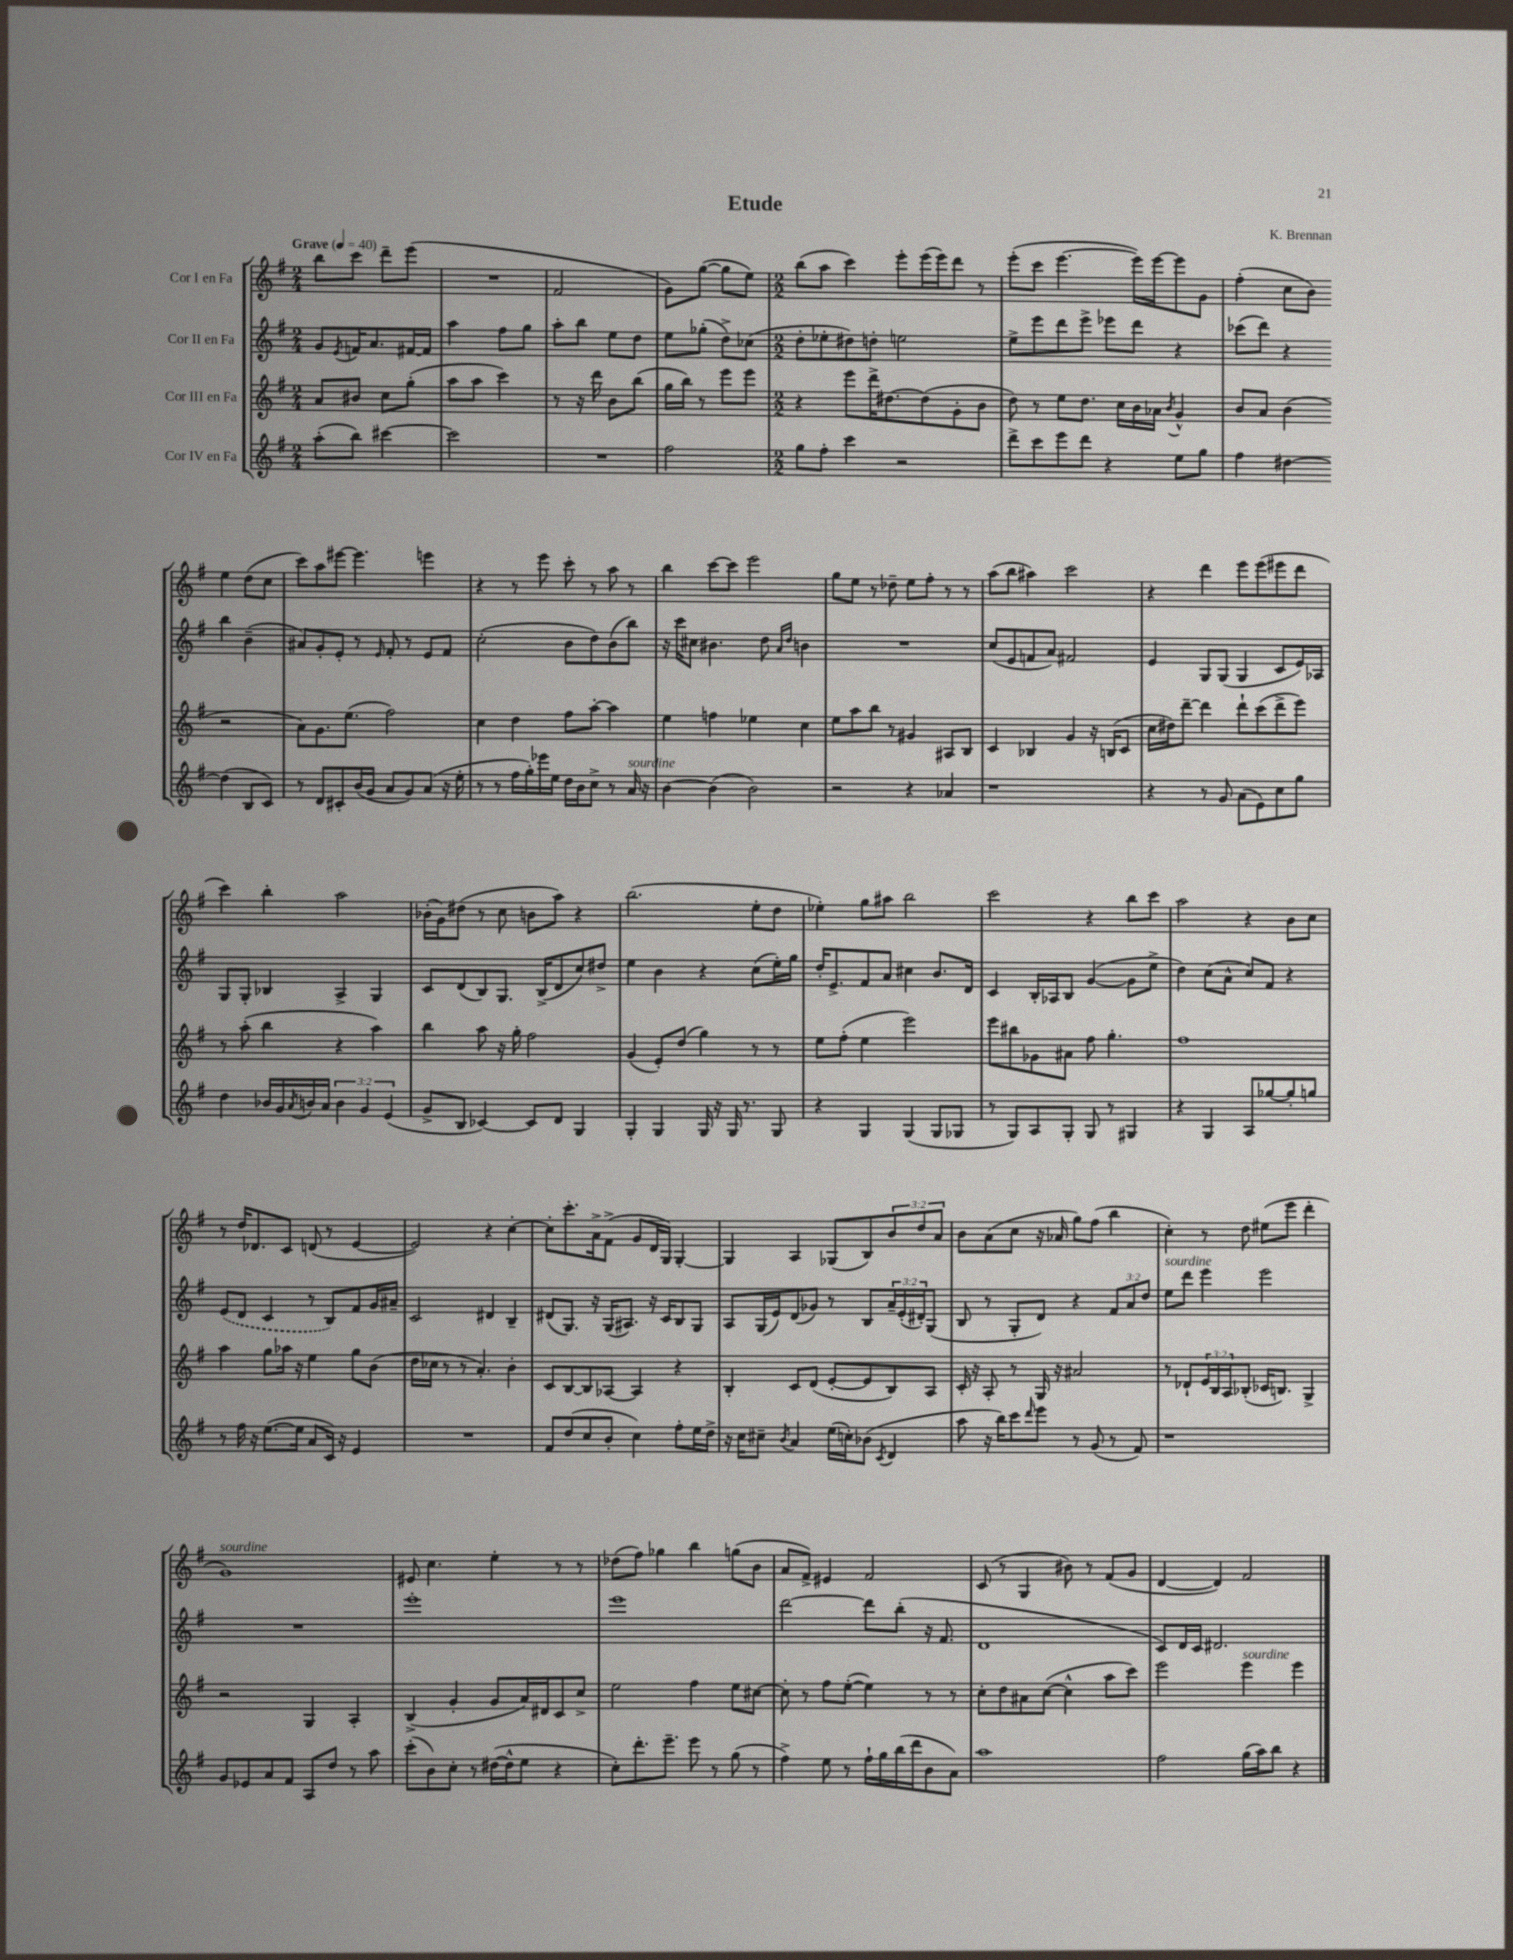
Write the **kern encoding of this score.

**kern	**kern	**kern	**kern
*staff4	*staff3	*staff2	*staff1
*clefG2	*clefG2	*clefG2	*clefG2
*k[f#]	*k[f#]	*k[f#]	*k[f#]
*M2/4	*M2/4	*M2/4	*M2/4
*MM40	*MM40	*MM40	*MM40
(8aa'\L	8a/L	8g/L	8bb\L
.	.	8qe/	.
8bb\J)	8b#/J	16f/K	8ccc\J
.	.	8.a/	.
[4ccc#\	8cc\L	.	8ddd~\L
.	(8gg'\J	[16f#/L	(8eee\J
.	.	16f#/]JJ	.
=	=	=	=
2ccc#\]	8aa\L	4aa\	2r
.	8aa\J	.	.
.	4ccc\)	8ff#\L	.
.	.	8gg\J	.
=	=	=	=
2r	8r	8aa'\L	2f#/
.	16r	8bb\J	.
.	16ddd\	.	.
.	8b\L	8ee\L	.
.	(8bb\J	8dd\J	.
=	=	=	=
2ff#\	16gg\LL	8ee\L	8g\L)
.	16bb\JJ)	.	.
.	8r	(8gg-'\J	([8gg\J
.	8eee\L	8dd^\L)	8gg\]L
.	8eee\J	(8cc-\J	8ee\J)
=	=	=	=
*M2/2	*M2/2	*M2/2	*M2/2
8gg\L	4r	8dd'\L	(8bb\L
8ff#'\J	.	8ee-'\	8aa\J
4ccc\	8eee\L	8dd#\)	4ccc\)
.	16ddd^\K	8dd'\J	.
.	[8.dd#\	.	.
2r	.	2ee\	8eee'\L
.	(8dd#\]	.	(16eee\L
.	.	.	16eee\J)
.	8g'\	.	8ddd\J
.	8b\J	.	8r
=	=	=	=
8ddd^\L	8dd\)	8ee^\L	(8eee'\L
8ccc\	8r	8eee\	8ccc\J
8eee\	8ee\L	8ddd\	[4.eee\
8ddd\J	8.dd\J	8eee^\J	.
4r	.	8eee-\L	.
.	16cc\LL	.	.
.	16b\	8ddd\J	16eee\]LL)
.	16a-\JJ	.	[16eee\J
.	8qb/	.	.
8ee\L	4g^^/	4r	8eee\]
8gg\J	.	.	8g\J
=	=	=	=
4ff#\	8b/L	(8ccc-\L	(4ff#'\
.	8a/J	8ddd\J)	.
[4dd#\	(4b\	4r	8cc\L
.	.	.	8b\J)
(4dd#\]	2r	4bb\	4ee\
8B/L	.	(4b~\	(8dd\L
8c/J)	.	.	8cc\J
=	=	=	=
8r	8a\L)	8a#/L)	8ccc\L)
8d/L	8.g\	8g'/	8aa\
8c#'/	.	8e'/J	[8eee#\J
.	(8.ee\J	.	.
(16b/L	.	8r	4.eee#\]
16g/JJ	.	.	.
.	.	16qqe/	.
8a/L	2ff#\)	8f#'/	.
8g/)	.	8r	.
(8a/J	.	8e/L	4eee\
16r	.	8f#/J	.
16ee'\	.	.	.
=	=	=	=
8r	4cc\	(2cc'\	4r
8r	.	.	.
16ff#\LL	4dd\	.	8r
16gg'\)	.	.	.
16eee-\	.	.	8eee\
16ee\JJ	.	.	.
16dd\LL	8ff#\L	8b\L	8ccc'\
16b\J	.	.	.
8cc^\J	[8aa'\J	8dd\)	8r
8r	4aa\]	(8b\	8aa\
16a/	.	8bb\J)	8r
16r	.	.	.
=	=	=	=
[4b\	4ee\	16r	4bb\
.	.	16ccc\LK	.
.	.	8cc#\J	.
(4b\]	4ff\	4.b#\	[8ccc\L
.	.	.	8ccc\]J
2b\)	4ee-\	.	2eee\
.	.	8dd\	.
.	.	16qqa/LL	.
.	.	16qqdd/JJ	.
.	4cc\	4b\	.
=	=	=	=
2r	8ee\L	1r	8gg\L
.	8aa\	.	8ee\J
.	8bb\J	.	8r
.	8r	.	8dd-~\
4r	4g#/	.	8ee\L
.	.	.	8ff#'\J
4a-/	8A#/L	.	8r
.	8B/J	.	8r
=	=	=	=
1r	4c/	(8cc/L	(8aa\L
.	.	8e/	8bb\J
.	4B-/	8f/	4aa#\)
.	.	8a/J)	.
.	4g/	2f#/	2ccc\
.	16r	.	.
.	(16B/LK	.	.
.	8c/J	.	.
=	=	=	=
4r	16cc\LL	4e/	4r
.	16dd#\J)	.	.
.	[8ddd~\J	.	.
8r	4ddd\]	8G/L	4ddd\
8g/	.	(8G/J	.
(8a\L	8ddd`\L	4G/	8eee\L
8e\)	(8ccc\	.	(8eee\
8cc\	8ddd^\	8c/L	8eee#\
8gg\J	8eee\J)	16e/L)	8ddd\J
.	.	16A-/JJ	.
=	=	=	=
4dd\	8r	8G/L	4ccc\)
.	(8aa'\	8G'/J	.
16b-/LL	4bb\	4B-/	4bb'\
16g/	.	.	.
8qa/	.	.	.
16b/	.	.	.
16a/JJ	.	.	.
6b\	4r	4A^/	2aa\
6g/	.	.	.
.	4aa\)	4G/	.
(6e/	.	.	.
=	=	=	=
8g^/L	4bb\	8c/L	(16b-'\LL
.	.	.	16g\J)
8B/J	.	(8d/	(8dd#\J
[4c-/)	8aa\	8B/)	8r
.	16r	8.G/J	8cc\
.	16gg'\	.	.
8c-/]L	2ff#\	.	8b\L
.	.	(16B^/LK	.
8d/J	.	8d/	8aa\J)
4G/	.	8cc/)	4r
.	.	8dd#^/J	.
=	=	=	=
4G'/	(4g/	4ee\	(2.bb\
4G/	8e'/L)	4b\	.
.	(8dd/J	.	.
16G/	4gg\)	4r	.
16r	.	.	.
16G/	.	.	.
8.r	.	.	.
.	8r	(8cc\L	8ee'\L
8G/	8r	16ee'\L)	8dd\J
.	.	16gg\JJ	.
=	=	=	=
4r	8ee\L	16dd'/LK	4ee-'\)
.	.	8.e^/	.
.	(8ff#'\J	.	.
4G/	4ee\	8f#/	8gg\L
.	.	8a/J	8aa#\J
(4G/	2eee\)	4cc#\	2bb\
8G/L	.	8.b/L	.
8G-/J	.	.	.
.	.	16d/Jk	.
=	=	=	=
8r	8eee\L	4c/	2ccc\
8G/L)	8bb#\	.	.
8A/	8g-\	16B'/LL	.
.	.	16A-/J	.
8G'/J	8a#\J	8B/J	.
8G/	8ff#\	([4g/	4r
8r	4.gg'\	.	.
4G#/	.	8g\]L	8bb\L
.	.	8ee^\J	8ccc\J
=	=	=	=
4r	1ff#	4dd\)	2aa\
4G/	.	(8cc\L	.
.	.	8a^^\J	.
8A/L	.	8cc/L)	4r
[8gg-/	.	8f#/J	.
8gg-'/]	.	4r	8b\L
8gg/J	.	.	8cc\J
=	=	=	=
8r	4aa\	(8e/L	8r
16ff#\	.	8d/J	16dd/LK
16r	.	.	8.d-/
([8.ee\L	8gg\L	4c/	.
.	16aa-\Jk	.	8c/J
16ee\]Jk	16r	.	.
8a/L	4ee\	8r	(8d/
16c/Jk)	.	8B/L)	8r
16r	.	.	.
4e/	8gg\L	8f#/	[4e/
.	(8b\J	16g/L	.
.	.	16a#~/JJ	.
=	=	=	=
1r	16dd\LL	2c/	2e/])
.	16cc-\JJ	.	.
.	8r	.	.
.	8r	.	.
.	4.a'/)	.	.
.	.	4d#/	4r
.	4b'\	4B~/	[4cc'\
=	=	=	=
8f#/L	8c/L	(8d#/L	8cc'\]L
(8dd/	[8B/	8.G/J)	8.ccc'\
8cc/	8B/]	.	.
.	.	16r	16a^\k
8b'/J	[8A-/J	(16G/LK	(8f#^\J
.	.	8.A#/J)	.
4cc\)	4A-/]	.	8g/L
.	.	16r	16d/L
.	.	16c/LK	16G/JJ)
8ff#'\L	4r	8B/	[4G'/
16ee\L	.	8G/J	.
16dd^\JJ	.	.	.
=	=	=	=
16r	4B'/	8A/L	4G/]
16cc\LK	.	.	.
8cc#~\J	.	(16G/L	.
.	.	16e/J)	.
8qb/	.	.	.
4a/	8c/L	(8d/	4A/
.	(8d/J	8g-/J)	.
(16ee\LL	[8e'/L	8r	(8G-/L
16cc'\J)	.	.	.
(8b-\J	8e/]	8B/L	8B/)
8qc/	.	.	.
4d/	8B/)	24a~/L	12b/
.	.	(24e'/	.
.	.	24d#'/J)	12dd/
.	8A/J	(8G/J	.
.	.	.	12a/J
=	=	=	=
8aa\	16c'/	8B/	8b\L
.	16r	.	.
16r	8A'/	8r	(8a\
16bb\LK)	.	.	.
8ccc\	8r	8G'/L	8cc\J
16qqddd/	.	.	.
8eee\J	16G/	8d/J)	16r
.	16r	.	16a-/
8r	2a#/	4r	8gg\L)
(8g/	.	.	(8ff#\J
8r	.	12f#/L	4bb\
.	.	12a/	.
8f#/)	.	.	.
.	.	12dd/J	.
=	=	=	=
1r	8r	8ee\L	4cc'\)
.	8d-`/L	8ddd\J	.
.	24e/L	4eee\	8r
.	24B/	.	.
.	24A/J	.	.
.	(8B-'/J	.	8dd\
.	16c-/LK	2eee\	(8ee#\L
.	8.B/J)	.	.
.	.	.	8eee\J
.	4G^/	.	4ddd'\
=	=	=	=
8g/L	2r	1r	1g)
8e-/	.	.	.
8a/	.	.	.
8f#/J	.	.	.
8A/L	4G/	.	.
8dd/J	.	.	.
8r	4A'/	.	.
8aa\	.	.	.
=	=	=	=
(8ccc'\L	(4B^/	1eee'	8e#/
8b\)	.	.	4.cc\
8cc'\J	4g'/	.	.
8r	.	.	.
([16dd#\LL	8g/L	.	4ee'\
16dd#^^\]J	.	.	.
8ee\J	16a/L)	.	.
.	16d#/J	.	.
4r	8c/	.	8r
.	8cc^/J	.	8r
=	=	=	=
8cc'\L)	2ee\	1eee	(8dd-\L
8.ddd'\	.	.	8ff#\J)
.	.	.	4gg-\
8.eee~\J	.	.	.
8eee\	4ff#\	.	4bb\
8r	.	.	.
(8gg\	8ee\L	.	(8gg\L
8r	[8cc#\J	.	8b\J
=	=	=	=
4ff#^\)	8cc#'\]	[2ddd\	8a/L
.	8r	.	8f#^/J)
8ee\	8ff#\L	.	4e#/
8r	([8ee'\J	.	.
16ff#`\LL	4ee\])	8ddd\]L	2f#/
16gg\	.	.	.
(16bb\	.	(8bb'\J	.
16ddd\J	.	.	.
8b\	8r	16r	.
.	.	8.f#/	.
8a\J)	8r	.	.
=	=	=	=
1aa	8cc'\L	1d	(8c/
.	8dd\	.	8r
.	8a#\	.	4G/
.	([8cc\J	.	.
.	4cc^^\]	.	8b#\)
.	.	.	8r
.	8aa\L	.	(8f#/L
.	8ccc\J)	.	8g/J
=	=	=	=
2ff#\	2eee\	8c/L)	[4d/
.	.	16d/L	.
.	.	16c/JJ	.
.	.	2.d#/	4d/])
(16gg\LL	4eee\	.	2f#/
16aa\J)	.	.	.
8bb\J	.	.	.
4r	4eee\	.	.
==	==	==	==
*-	*-	*-	*-
